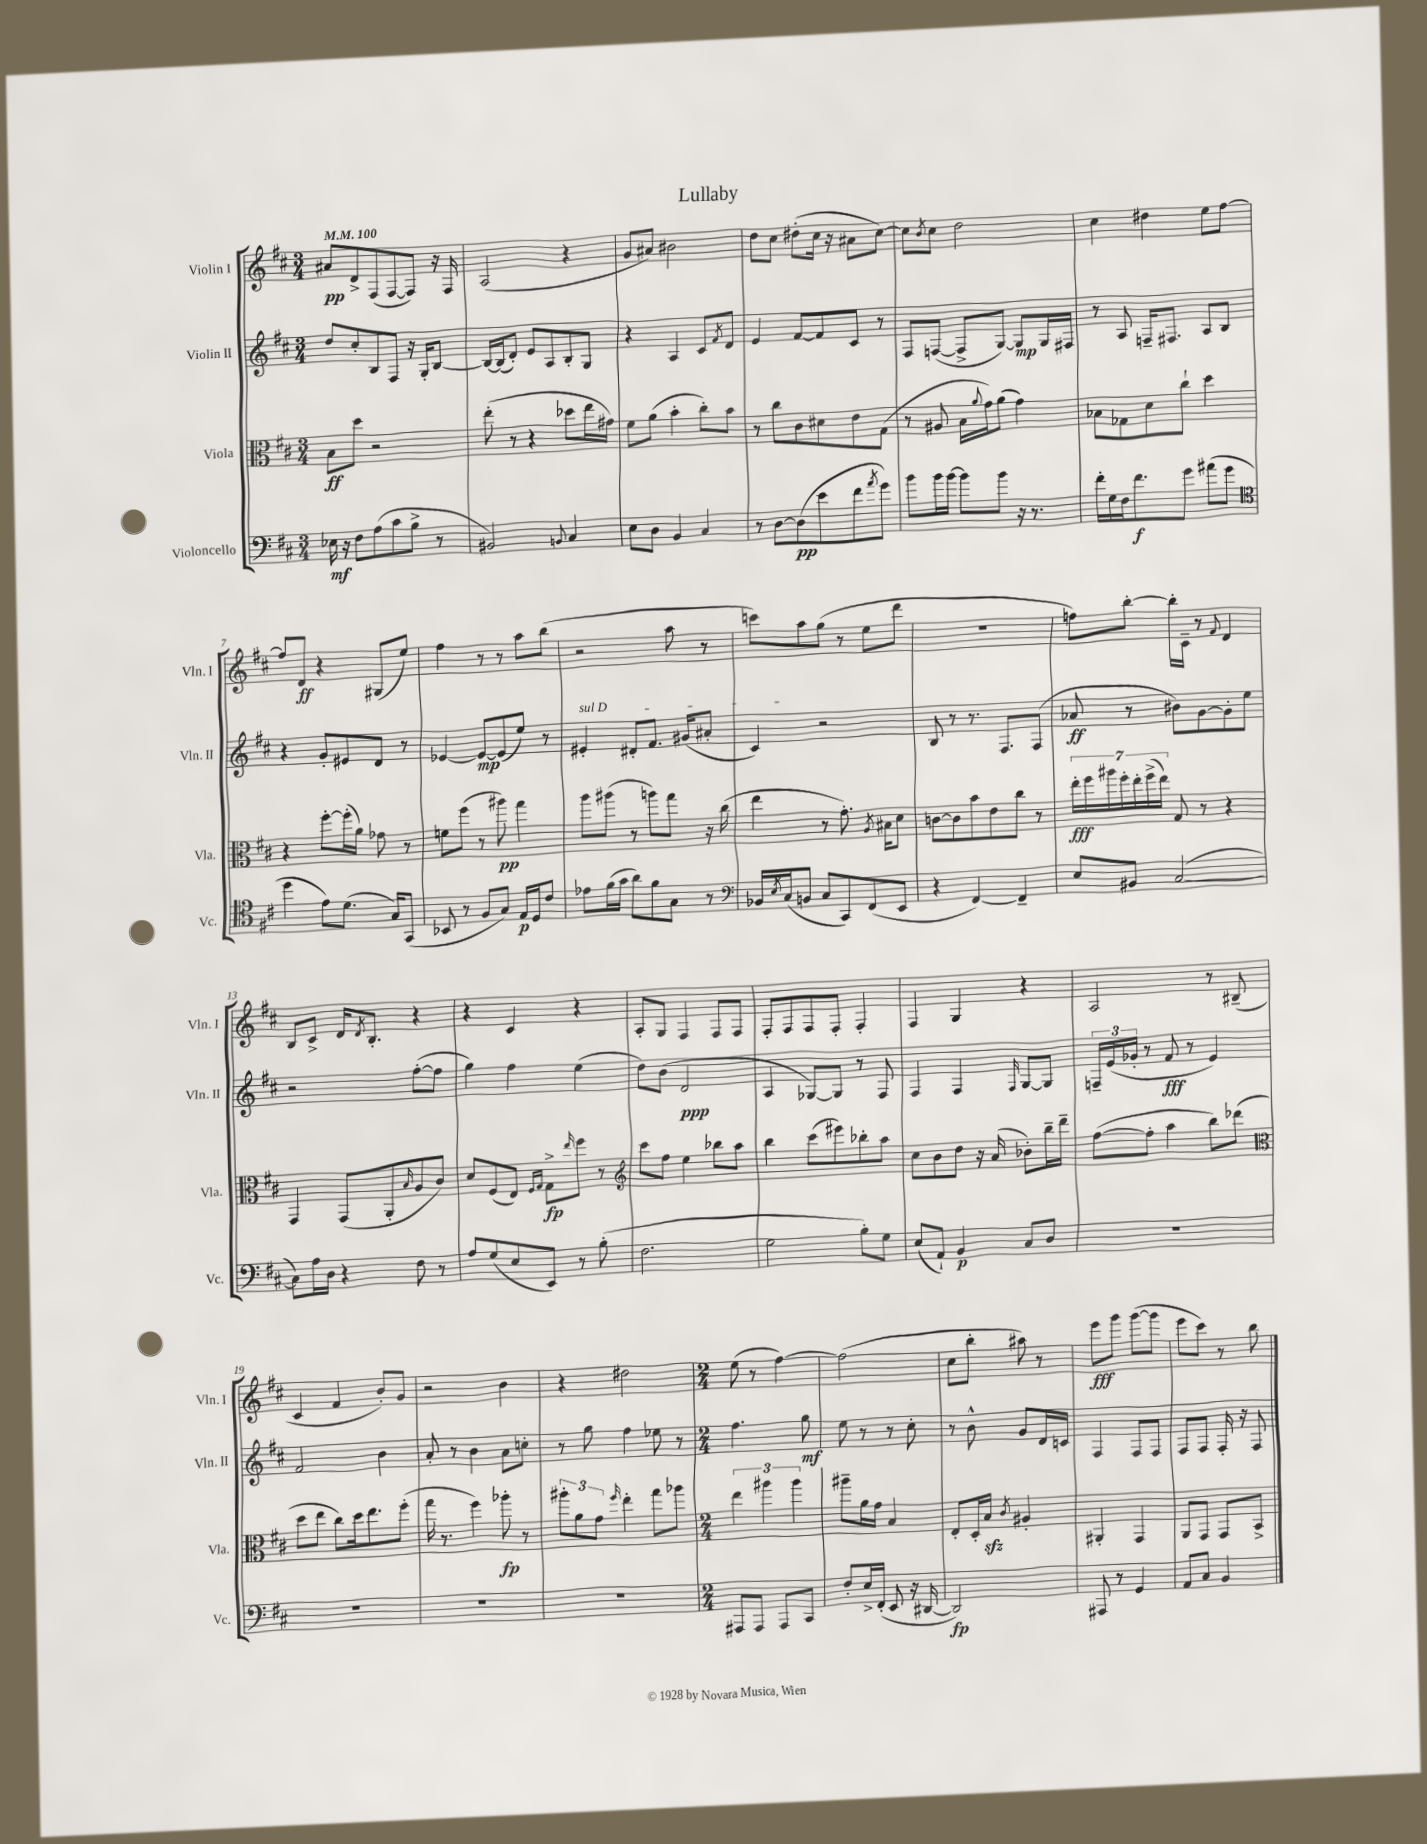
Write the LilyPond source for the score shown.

\header { title = "Lullaby" }
<<
\new StaffGroup <<
\new Staff = "s0" \with { instrumentName = "Violin I" shortInstrumentName = "Vln. I" } {
    \clef treble \key d \major \numericTimeSignature \time 3/4 \tempo 4 = 100
    ais'8\pp d'8-> fis8( fis8~ fis8) r16 fis16 |
    a2( r4 |
    g'8 ais'8) bis'2 |
    d''8 cis''8 dis''8-.( cis''16 r16 ais'8 cis''8~) |
    cis''8 \acciaccatura { b'8 } cis''8 d''2 |
    cis''4 dis''4 e''8 fis''8~ |
    fis''8 d'8\ff r4 gis8( e''8) |
    fis''4 r8 r8 a''8 b''8( |
    r2 a''8 r8 |
    c'''8) a''8 g''8( r8 e''8 d'''8 |
    R2. |
    f''8) b''8~-. b''16-. cis'16-- r8 \appoggiatura { fis'8 } d'4 |
    b8 cis'8-> d'16 \acciaccatura { d'8 } b8.-. r4 |
    r4 cis'4 r4 |
    a8-. g8 fis4 fis8 fis8 |
    fis8-. fis8 fis8 fis8-. fis4-. |
    fis4 g4 r4 |
    a2 r8 bis8--( |
    cis'4 fis'4 b'8-.) g'8 |
    r2 b'4 |
    r4 dis''2 |
    \numericTimeSignature \time 2/4 e''8( r8 fis''4~) |
    fis''2( |
    cis''8 b''8-. ais''8) r8 |
    e'''8\fff g'''8 g'''8~( g'''8 |
    e'''8 cis'''8) r8 b''8 \bar "|." |
}
\new Staff = "s1" \with { instrumentName = "Violin II" shortInstrumentName = "Vln. II" } {
    \clef treble \key d \major \numericTimeSignature \time 3/4
    d''8 cis''8-. b8 fis8 r16 g16-. b8~ |
    b16~ b16( d'8-.) e'8 a8 b8-. g8 |
    r4 a4 cis'8 \acciaccatura { fis'8 } d'8 |
    e'4 fis'8~ fis'8 cis'8 r8 |
    fis8 f8~( f8-> g8~) g8\mp g16 fis16 |
    r8 a8 f16-- fis8. a8 b8 |
    r4 g'8-. eis'8 d'8 r8 |
    ees'4~ ees'8~\mp ees'8( e''8) r8 |
    \once \override TextSpanner.bound-details.left.text = \markup { \italic "sul D" } eis'4-.\startTextSpan dis'8-. fis'8. gis'16( ais'8-. |
    cis'4\stopTextSpan) r2 |
    b8 r8 r8. fis8. fis8( |
    aes'8\ff r8 bis'8) g'8~ g'8-. e''8 |
    r2 fis''8~-.( fis''8 |
    g''4) fis''4 e''4( |
    d''8) b'8( d'2\ppp |
    a4 ges8~) ges8 r8 fis8 |
    fis4 fis4 \grace { fis16 } g8~ g8 |
    \tuplet 3/2 { f16-- e'16( ges'16-. } r8 fis'8\fff r8 e'4) |
    fis'2 b'4 |
    a'8-. r8 b'4 a'8 c''8-. |
    r8 g''8 fis''4 ees''8 r8 |
    \numericTimeSignature \time 2/4 fis''4. g''8\mf |
    e''8 r8 r8 cis''8-. |
    r8 b'8-^ g'8 d'16 c'16 |
    fis4 fis8 fis8 |
    fis8 fis8 fis16-. r16 fis8 \bar "|." |
}
\new Staff = "s2" \with { instrumentName = "Viola" shortInstrumentName = "Vla." } {
    \clef alto \key d \major \numericTimeSignature \time 3/4
    b8\ff d''8 r2 |
    e''8-.( r8 r4 des''8 e''16 gis'16) |
    fis'8 a'8( b'4-. cis''8-.) b'8 |
    r8 cis''8 cis'8 dis'8 e'8 g8( |
    r8 ais8 b16 \appoggiatura { a'8 } g'16) a'8( g'4) |
    bes8 ges8 d'8 cis''8-! d''4 |
    r4 fis''8~-. fis''16-.( a'16) ges'8 r8 |
    f'8 fis''8( r8 ais''8\pp) g''4 |
    a''8 ais''8( r8 a''8) g''8 r16 cis''16( |
    e''4 r8 g'8.-.) \acciaccatura { a8 } bis16 d'8 |
    c'8~ c'8 b'8 e'8 cis''8 r8 |
    \tuplet 7/4 { e''16-.\fff fis''16 ais''16 fis''16-. e''16-. fis''16->( e''16) } g8 r8 r4 |
    g,4 g,8( a,8-. \grace { b16 } a8 cis'8) |
    d'8 fis8( e8) \grace { fis16 g16 } g8->\fp \grace { e''16 } fis''8 r8 |
    \clef treble cis'''8 fis''8 e''4 bes''8 a''8 |
    b''4 cis'''8( eis'''8) bes''8-. a''8 |
    cis''8 b'8 d''8 r16 a'16( bes'8-.) b''16-- d'''16-- |
    fis''8~( fis''8-. a''4 b''8) des'''8( |
    \clef alto d''8 e''8 cis''8) d''16 e''8. fis''8-.( |
    g''16 r8. fis''4) aes''8-.\fp r8 |
    \tuplet 3/2 { ais''8-. a'8 g'8 } \grace { fis''16 } e''4-. g''8 aes''8 |
    \numericTimeSignature \time 2/4 \tuplet 3/2 { e''4 ais''4 ais''4 } |
    ais''8-- a'16 g'16 b4 |
    e8-. d16-. b16\sfz \acciaccatura { cis'8 } ais4-. |
    ais,4-. g,4 |
    a,8 g,8 g,8 b,8-> \bar "|." |
}
\new Staff = "s3" \with { instrumentName = "Violoncello" shortInstrumentName = "Vc." } {
    \clef bass \key d \major \numericTimeSignature \time 3/4
    ees16\mf r16 fis8 a8( cis'8 b8-> r8 |
    bis,2) \appoggiatura { b,8 } cis4 |
    e8 d8 b,4 cis4 |
    r8 d8~ d8\pp( e'8 fis'8 \acciaccatura { a'8 } g'8) |
    b'8 b'16 b'16~ b'8 b'8 r16 r8. |
    fis'16-. g16 fis16 fis'8.\f g'8 ais'8( g'8 |
    \clef tenor d''4 e'8) d'8.( g16) g,8( |
    bes,8 r8 fis8 g8) e16\p d16 cis'8 |
    ees'8 fis'16( g'16 a'8) fis'8 g8 r8 |
    \clef bass bes,16 \acciaccatura { e8 } cis16( b,8 cis8 cis,8) fis,8( e,8 |
    r4 fis,4~) fis,4-- |
    e8 bis,8 cis2~( |
    cis8) a16 d16 r4 fis8 r8 |
    a8 g8( e8 e,8) r8 b8-.( |
    fis2. |
    g2 b8-.) g8 |
    e8( a,8-!) b,4\p cis8 d8 |
    R2. |
    R2. |
    R2. |
    R2. |
    \numericTimeSignature \time 2/4 ais,,8 ais,,8 ais,,8 cis,8 |
    fis8-. e16-> fis,16-.( e,8 r16 dis,16~ |
    dis,2\fp) |
    ais,,8 r8 g,4 |
    a,8 cis8 b,4 \bar "|." |
}
>>
>>
